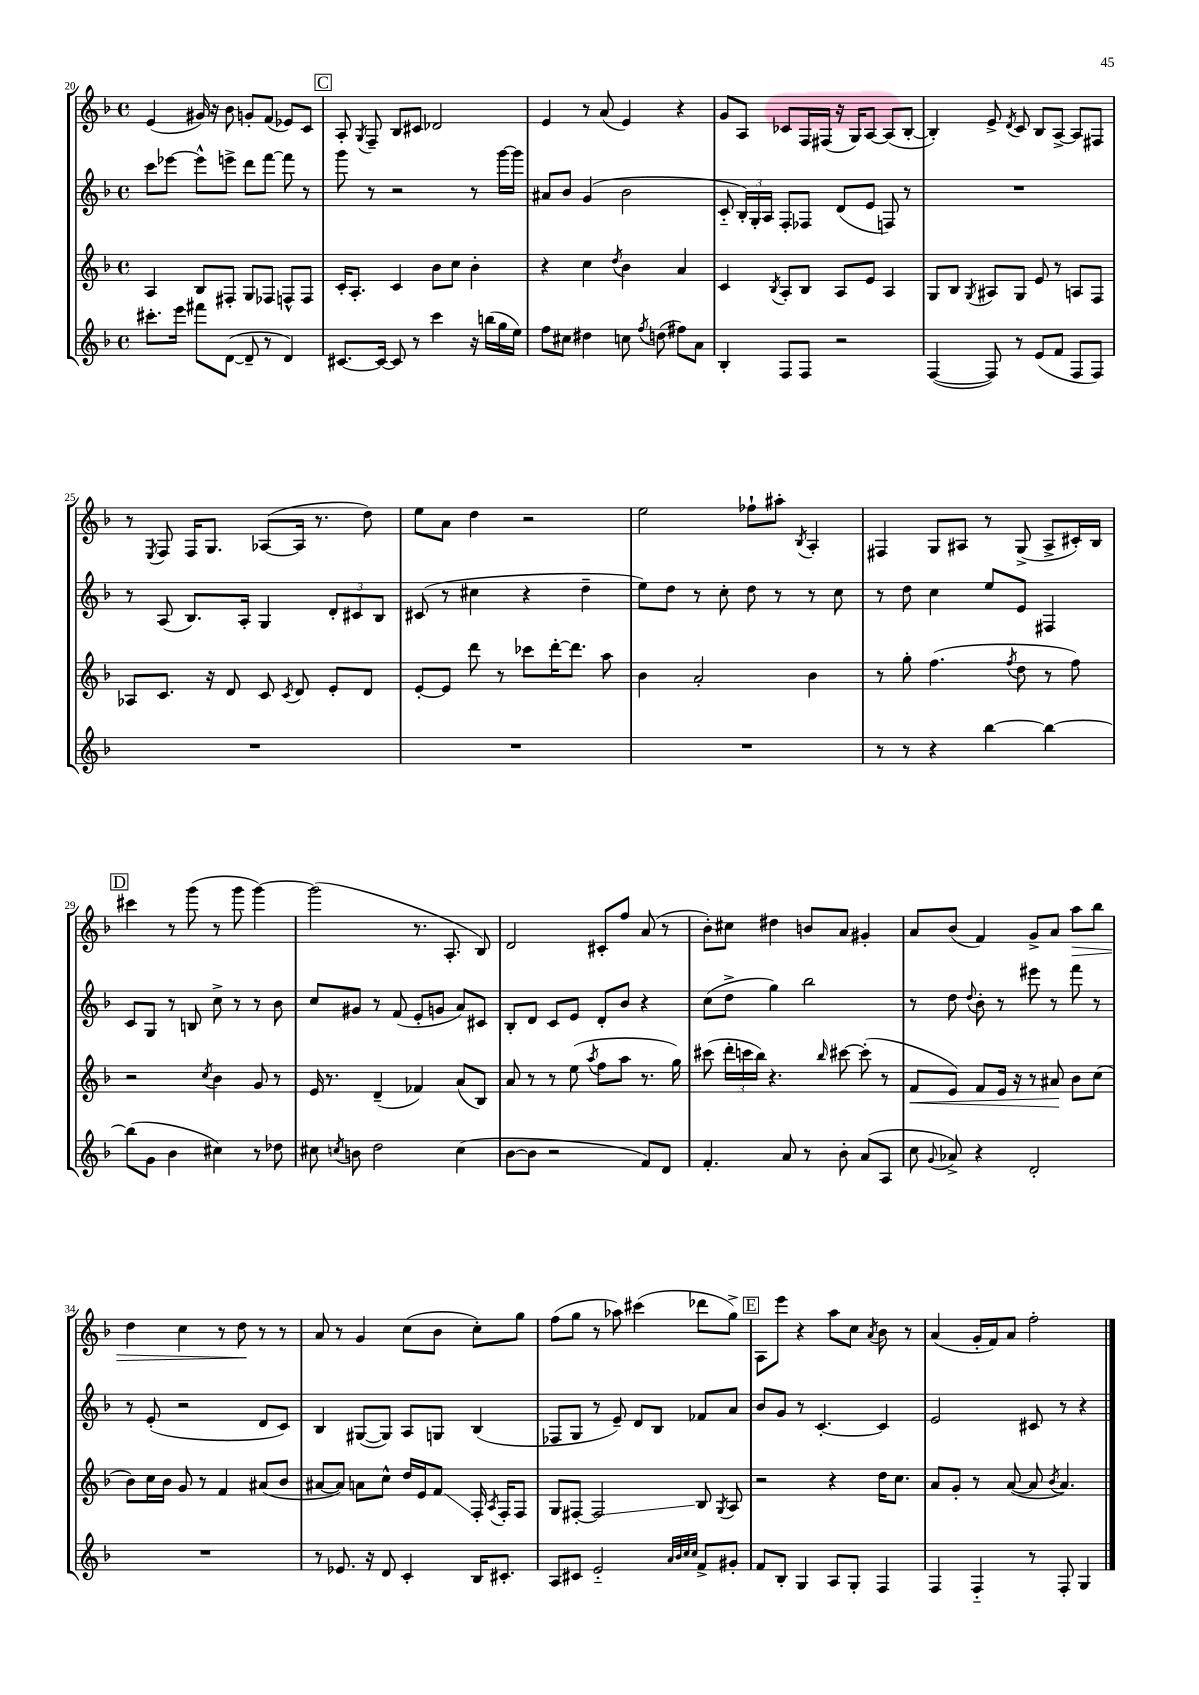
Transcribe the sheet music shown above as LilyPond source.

<<
\new StaffGroup <<
\new Staff = "s0" {
    \clef treble \key f \major \defaultTimeSignature \time 4/4
    \autoBeamOff e'4( gis'16) r16 bes'8 g'8[-. f'8]( ees'8[) c'8] |
    \mark \markup { \box "C" } a8-. \acciaccatura { g8 } f8-- bes8[ cis'8] des'2 |
    e'4 r8 a'8( e'4) r4 |
    g'8[ a8] ces'8[ f16 fis16]( r16 g16[) a8]~ a8[( bes8]~-. |
    bes4-.) e'8-> \acciaccatura { d'8 } c'8 bes8[ a8]~-> a8[ fis8] |
    r8 \acciaccatura { e8 } f8 f16[ g8.] aes8[~( aes16] r8. d''8) |
    e''8[ a'8] d''4 r2 |
    e''2 fes''8[-! ais''8]-. \acciaccatura { bes8 } a4-. |
    fis4 g8[ ais8] r8 g8->( ais8[-> cis'16-.) bes16] |
    \mark \markup { \box "D" } cis'''4 r8 g'''8( r8 g'''8 g'''4~) |
    g'''2( r8. a8.-. bes8) |
    d'2 cis'8[-. f''8] a'8( r8 |
    bes'8[-.) cis''8] dis''4 b'8[ a'8] gis'4-. |
    a'8[ bes'8]( f'4) g'8[-> a'8] a''8[\> bes''8] |
    d''4 c''4 r8 d''8\! r8 r8 |
    a'8 r8 g'4 c''8[( bes'8] c''8[-.) g''8] |
    f''8[( g''8] r8 aes''8) cis'''4( des'''8[ g''8]->) |
    \mark \markup { \box "E" } a8[ e'''8] r4 a''8[ c''8] \acciaccatura { a'8 } bes'8 r8 |
    a'4( g'16[-. f'16) a'8] f''2-. \bar "|." |
}
\new Staff = "s1" {
    \clef treble \key f \major \defaultTimeSignature \time 4/4
    \autoBeamOff c'''8[ ees'''8]~ ees'''8[-^ e'''8]-> d'''8[ f'''8]~ f'''8 r8 |
    \mark \markup { \box "C" } g'''8 r8 r2 r8 g'''16[~ g'''16] |
    ais'8[ bes'8] g'4( bes'2 |
    c'8-_ \tuplet 3/2 { bes16[-.) g16-. a16] } f8[-. fes8] d'8[( e'8] f8) r8 |
    R1 |
    r8 a8( bes8.[) a16]-. g4 \tuplet 3/2 { d'8[-. cis'8 bes8] } |
    cis'8( r8 cis''4 r4 d''4-- |
    e''8[) d''8] r8 c''8-. d''8 r8 r8 c''8 |
    r8 d''8 c''4 e''8[ e'8] fis4 |
    \mark \markup { \box "D" } c'8[ g8] r8 b8 c''8-> r8 r8 bes'8 |
    c''8[ gis'8] r8 f'8( e'8[-. g'8] a'8[) cis'8] |
    bes8[-. d'8] c'8[ e'8] d'8[-. bes'8] r4 |
    c''8[( d''8]-> g''4) bes''2 |
    r8 d''8 \appoggiatura { d''8 } bes'8-. r8 eis'''8 r8 f'''8 r8 |
    r8 e'8-.( r2 d'8[ c'8]) |
    bes4 gis8[~( gis8]) a8[ g8] bes4( |
    fes8[ g8] r8 e'8--) d'8[ bes8] fes'8[ a'8] |
    \mark \markup { \box "E" } bes'8[ g'8] r8 c'4.~-. c'4 |
    e'2 cis'8 r8 r4 \bar "|." |
}
\new Staff = "s2" {
    \clef treble \key f \major \defaultTimeSignature \time 4/4
    \autoBeamOff a4 bes8[ fis8]-. g8[ fes8] f8[-^ f8] |
    \mark \markup { \box "C" } c'16[-. a8.]-. c'4 bes'8[ c''8] bes'4-. |
    r4 c''4 \acciaccatura { d''8 } bes'4 a'4 |
    c'4 \acciaccatura { bes8 } a8[-. bes8] a8[ e'8] a4 |
    g8[ bes8] \acciaccatura { g8 } ais8[ g8] e'8 r8 a8[ f8] |
    aes8[ c'8.] r16 d'8 c'8 \acciaccatura { c'8 } d'8 e'8[-. d'8] |
    e'8[~-. e'8] d'''8 r8 ces'''8[ d'''16~-. d'''8.] a''8 |
    bes'4 a'2-. bes'4 |
    r8 g''8-. f''4.( \acciaccatura { f''8 } d''8 r8 f''8) |
    \mark \markup { \box "D" } r2 \acciaccatura { c''8 } bes'4 g'8 r8 |
    e'16 r8. d'4--( fes'4) a'8[( bes8]) |
    a'8 r8 r8 e''8( \acciaccatura { a''8 } f''8[ a''8] r8. g''16) |
    cis'''8( \tuplet 3/2 { d'''16[-. c'''16 bes''16]) } r4. \grace { bes''16 } cis'''8~ cis'''8-.( r8 |
    f'8[\< e'8]) f'8[ e'16] r16 r8 ais'8\! bes'8[ c''8]( |
    bes'8[) c''16 bes'16] g'8 r8 f'4 ais'8[( bes'8] |
    ais'8[~ ais'8]) a'8[ c''8]-^ d''16[ e'16 f'8]\glissando f16-. \acciaccatura { a8 } f16[-. f8] |
    g8[ fis8]~-. fis2\glissando bes8 \acciaccatura { g8 } a8 |
    \mark \markup { \box "E" } r2 r4 d''16[ c''8.] |
    a'8[ g'8]-. r8 a'8~( a'8 \acciaccatura { bes'8 } a'4.) \bar "|." |
}
\new Staff = "s3" {
    \clef treble \key f \major \defaultTimeSignature \time 4/4
    \autoBeamOff cis'''8.[-. e'''16] fis'''8[ d'8]~( d'8-- r8 d'4) |
    \mark \markup { \box "C" } cis'8.[~ cis'16]~ cis'8 r8 c'''4 r16 b''16[( g''16 e''16]) |
    f''8[ cis''8] dis''4 c''8 \acciaccatura { f''8 } d''8( fis''8[) a'8] |
    bes4-. f8[ f8] r2 |
    f4~( f8) r8 e'8[( f'8] f8[ f8]) |
    R1 |
    R1 |
    R1 |
    r8 r8 r4 bes''4~ bes''4~ |
    \mark \markup { \box "D" } bes''8[( g'8] bes'4 cis''4) r8 des''8 |
    cis''8 \acciaccatura { c''8 } b'8 d''2 c''4( |
    bes'8[~ bes'8] r2 f'8[) d'8] |
    f'4.-. a'8 r8 bes'8-. a'8[( a8] |
    c''8 \appoggiatura { g'8 } aes'8->) r4 d'2-. |
    R1 |
    r8 ees'8. r16 d'8 c'4-. bes16[ cis'8.]-. |
    a8[ cis'8] e'2-_ \grace { a'32[ bes'32 c''32 c''32] } f'8[-> gis'8]-. |
    \mark \markup { \box "E" } f'8[ bes8]-. g4 a8[ g8]-. f4 |
    f4 f4-_ r8 f8-. g4 \bar "|." |
}
>>
>>
\layout { \context { \Score currentBarNumber = #20 } }
